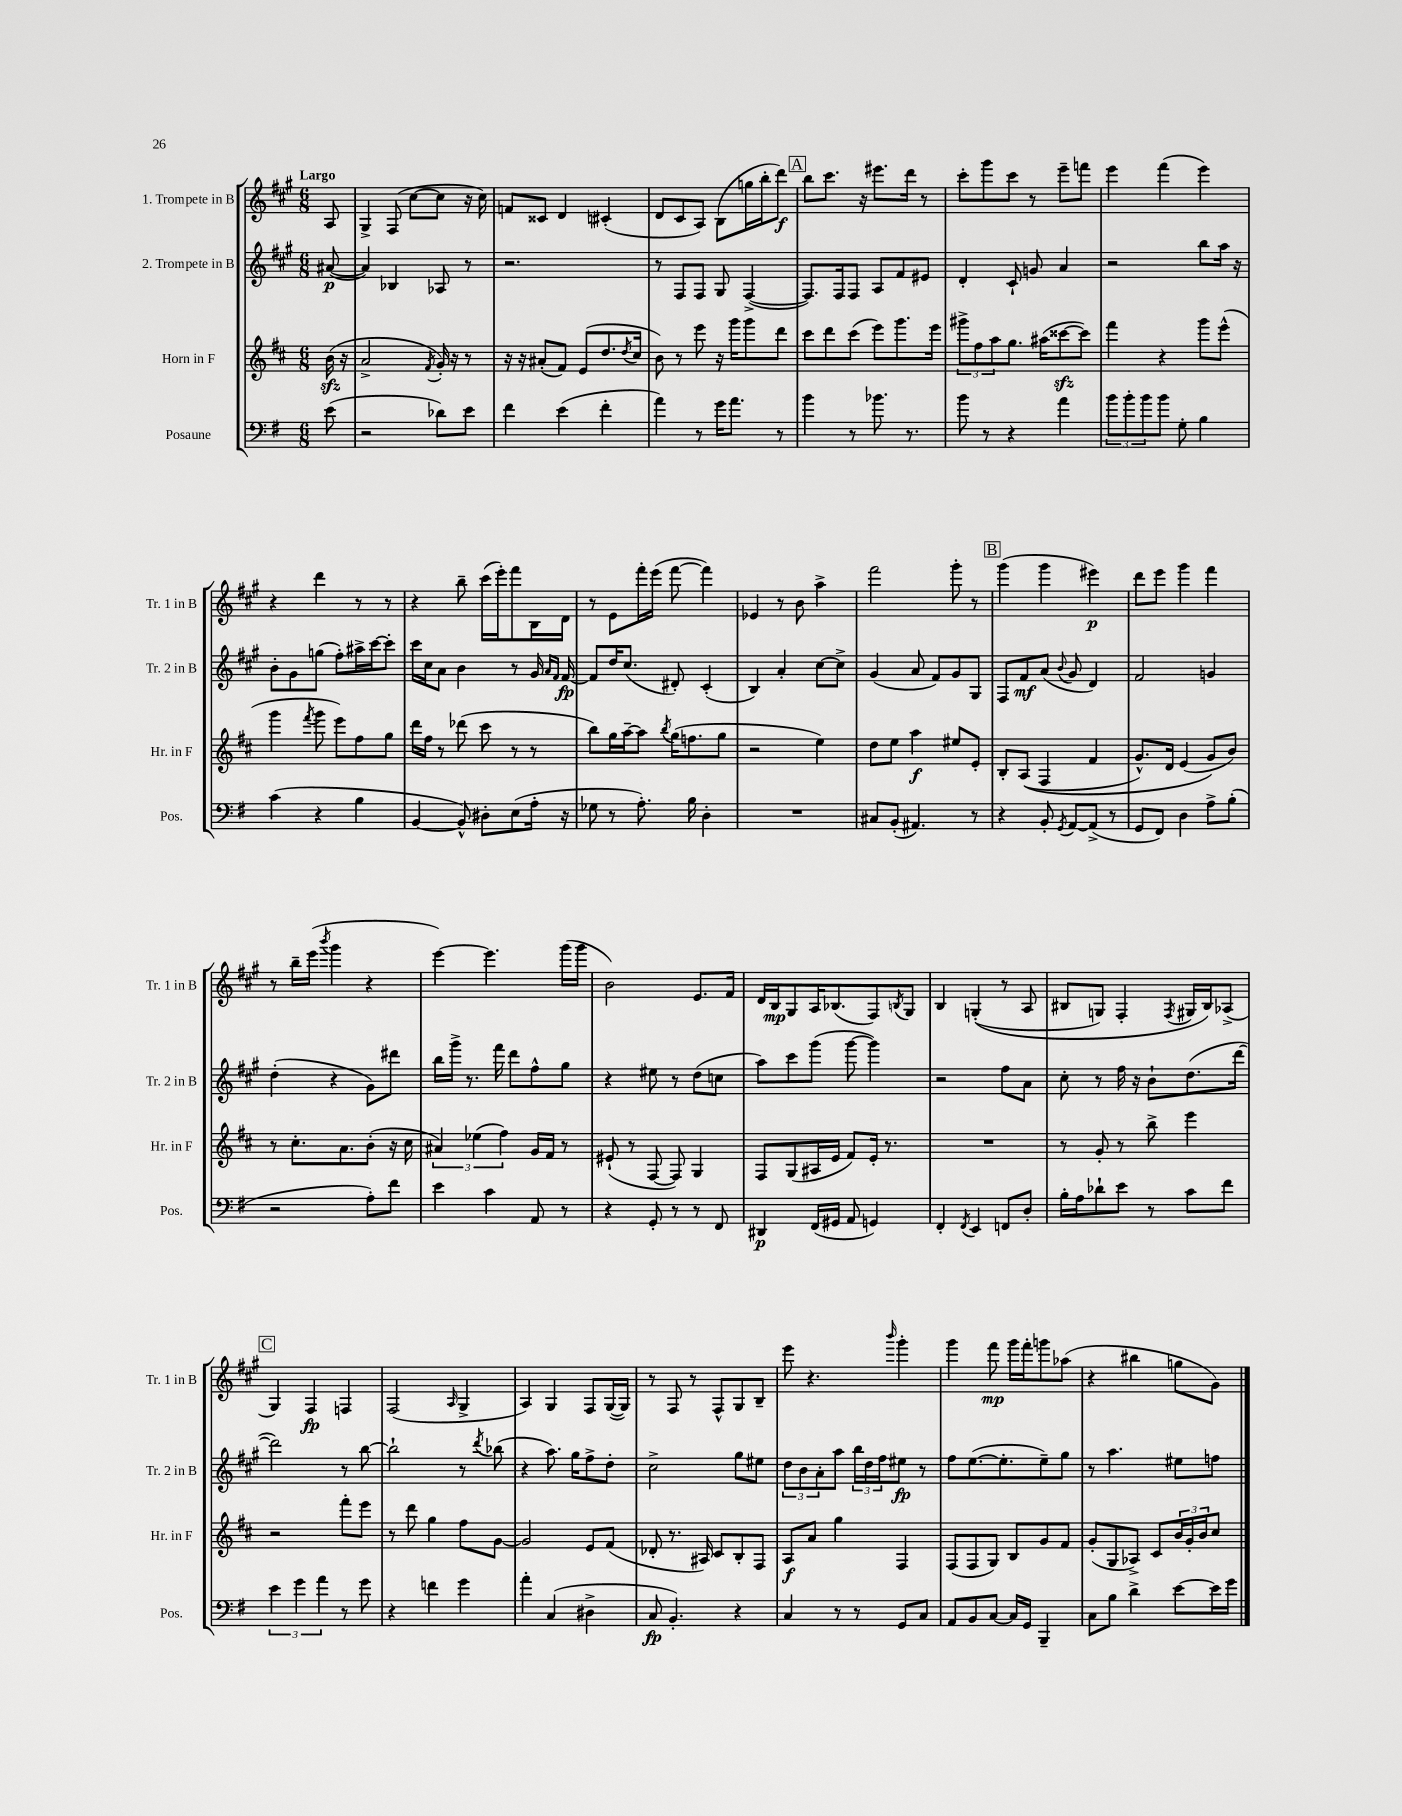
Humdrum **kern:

**kern	**kern	**kern	**kern
*staff4	*staff3	*staff2	*staff1
*clefF4	*clefG2	*clefG2	*clefG2
*k[f#]	*k[f#c#]	*k[f#c#g#]	*k[f#c#g#]
*M6/8	*M6/8	*M6/8	*M6/8
(8e\	(16b\	([8a#/	8A/
.	16r	.	.
=	=	=	=
2r	2a^/	4a#/])	4G#^/
.	.	4B-/	(8F#/
.	.	.	[8cc#\L
.	8qf#/	.	.
8d-\L)	16g'/)	8A-/	8cc#\]J
.	16r	.	.
8e\J	8r	8r	16r
.	.	.	16cc#\)
=	=	=	=
4f#\	16r	2.r	8f/L
.	16r	.	.
.	(8a#'/L	.	8c##/J
(4e\	8f#/J)	.	4d/
.	(8e/L	.	.
4f#'\	8.dd/	.	(4c#'/
.	8qdd/	.	.
.	16cc#/Jk	.	.
=	=	=	=
4a\)	8b\)	8r	8d/L
.	8r	8F#/L	8c#/
8r	8eee\	8F#/J	8A/J)
16g\LK	16r	8G#/	(8B\L
8.a\J	16ggg\LK	.	.
.	8ggg\	([4F#^/	16gg\L
.	.	.	16bb'\J
8r	8ddd\J	.	8ddd\J)
=	=	=	=
4b\	8ccc#\L	8.F#/]L)	8bb\L
.	8ddd\	.	8.ccc#\J
.	.	16F#/k	.
8r	(8ccc#\J	8F#/J	.
.	.	.	16r
8.b-\	8eee\L)	8A/L	8.eee#\L
.	8.ggg\	8f#/	.
8.r	.	.	16ddd\Jk
.	.	8e#/J	8r
.	16eee\Jk	.	.
=	=	=	=
8b\	12ggg#^\L	4d'/	8ccc#'\L
.	12ff#\	.	.
8r	.	.	8ggg#\
.	12aa\	.	.
4r	8.gg\J	8c#`/	8ccc#\J
.	.	8g/	8r
.	(16aa#\LK	.	.
4a\	[8ccc##\	4a/	8eee~\L
.	8ccc##\]J)	.	8fff\J
=	=	=	=
12b\L	4fff#\	2r	4eee\
12b'\	.	.	.
12b\	.	.	.
8b\J	4r	.	(4fff#\
8G'\	.	.	.
4B\	8ggg\L	8bb\L	4eee\)
.	(8eee^^\J	16aa\Jk	.
.	.	16r	.
=	=	=	=
(4c\	4ggg\	8b'\L	4r
.	.	8g#\	.
.	8qfff#/	.	.
4r	8ggg\	(8gg\J	4ddd\
.	8eee\L)	8ff#'\L)	.
4B\	8ff#\	16aa#^\L	8r
.	.	[16ccc#\J	.
.	8gg\J	8ccc#'\]J	8r
=	=	=	=
[4BB/	16ddd\LL	16ccc#\LL	4r
.	16ff#\JJ	16cc#\J	.
.	8r	8a\J	.
8BB^^/])	(8ddd-\	4b\	8bb~\
8D#'\L	8ccc#\	.	(16ccc#\LL
.	.	.	16eee'\J)
(8E\	8r	8r	8fff#\
16A'\Jk	8r	16g#/	16B\L
.	.	16qqa/LL	.
.	.	16qqf#/JJ	.
16r	.	[16f#/	16d\JJ
=	=	=	=
8G-\	8bb\L)	8f#/]L	8r
8r	16gg\L	16dd/K	8e\L
.	[16aa~\J	(8.cc#/J	.
8.A'\)	8aa\]J	.	16fff#'\L
.	.	.	(16eee\JJ
.	8qbb/	.	.
.	(16gg\LK	8d#'/)	[8fff#\
16B\	8.ff\	.	.
4D'\	.	(4c#'/	4fff#\])
.	8gg\J	.	.
=	=	=	=
2.r	2r	4B/)	4e-/
.	.	4a'/	8r
.	.	.	8b\
.	4ee\)	[8cc#\L	4aa^\
.	.	8cc#^\]J	.
=	=	=	=
8C#/L	8dd\L	(4g#/	2fff#\
(8BB'/J	8ee\J	.	.
4.AA#/)	4aa\	8a/	.
.	.	8f#/L)	.
.	8ee#/L	8g#/	8ggg#'\
8r	8e'/J	8G#/J	8r
=	=	=	=
4r	8B'/L	8F#/L	(4ggg#\
.	&((8A/J	8f#/	.
8BB'/	4F#/	(8a/J	4ggg#\
8qGG/	.	8qqb/	.
[8AA/L	.	8g#/	.
(8AA^/]J	4f#/	4d/)	4eee#\)
8r	.	.	.
=	=	=	=
8GG/L	8.g^^/L)	2f#/	8ddd\L
8FF#/J)	.	.	8eee\J
.	16d/Jk	.	.
4D\	(4e/	.	4ggg#\
8A^\L	8g/L&)	4g/	4fff#\
(8B'\J	8b/J)	.	.
=	=	=	=
2r	8r	(4dd'\	8r
.	8.cc#'\L	.	16bb~\LL
.	.	.	(16eee\JJ
.	.	.	8qbbb/
.	.	4r	4ggg#\
.	8.a\	.	.
8A'\L)	(8b'\J	8g#\L)	4r
8f#\J	16r	8ddd#\J	.
.	16cc#\	.	.
=	=	=	=
4e\	6a#/)	16bb\LL	[4eee\)
.	.	16ggg#^\JJ	.
.	.	8.r	.
.	(6ee-\	.	.
4c\	.	.	4.eee\]
.	.	16fff#\	.
.	6ff#\)	.	.
.	.	8ddd\L	.
8AA/	16g/LL	8ff#^^\	.
.	16f#/JJ	.	.
8r	8r	8gg#\J	(16ggg#\LL
.	.	.	16ggg#\JJ
=	=	=	=
4r	(8e#`/	4r	2b\)
.	8r	.	.
8GG'/	[8F#/	8ee#\	.
8r	8F#/])	8r	.
8r	4G/	(8dd\L	8.e/L
8FF#/	.	8cc\J	.
.	.	.	16f#/Jk
=	=	=	=
4DD#/	8F#/L	8aa\L)	16d/LL
.	.	.	16B/J
.	(8G/	8ccc#\	8G#/
(16FF#/LL	16A#/L	(8ggg#\J	16A/K
16GG#/JJ	16e/JJ	.	(8.B-/
8AA/	8f#/L)	[8ggg#\	.
4GG/)	16e'/Jk	4ggg#\])	8F#/)
.	8.r	.	.
.	.	.	8qB/
.	.	.	8G#/J
=	=	=	=
4FF#'/	2.r	2r	4B/
8qFF#/	.	.	.
4EE/	.	.	&((4G'/
8FF/L	.	8ff#\L	8r
8D'/J	.	8a\J	8A/
=	=	=	=
16B'\LL	8r	8cc#'\	8B#/L
16A\J	.	.	.
8d-`\	8g'/	8r	8G/J)
8e\J	8r	16ff#\	4F#'/
.	.	16r	.
8r	8bb^\	8b`\L	.
.	.	.	8qF#/
8c\L	4eee\	(8.dd\	16G#/LL
.	.	.	16B#/J&)
8f#\J	.	.	(8A-^/J
.	.	[16ddd\Jk	.
=	=	=	=
6e\	2r	2ddd\])	4G#/)
6g\	.	.	.
.	.	.	4F#/
6a\	.	.	.
8r	8fff#'\L	8r	4F/
8g\	8eee\J	[8bb\	.
=	=	=	=
4r	8r	2bb`\]	(2F#/
.	8ddd\	.	.
4f\	4gg\	.	.
.	.	.	16qqA/
4g\	8ff#\L	8r	4G#^/
.	.	8qddd/	.
.	[8g\J	(8bb-\	.
=	=	=	=
4a'\	2g/]	4r	4A/)
(4C/	.	8.aa\)	4G#/
.	.	16gg#\LK	.
4D#^\	8e/L	8ff#^\	8F#/L
.	(8f#/J	8dd'\J	([16G#/L
.	.	.	16G#/]JJ)
=	=	=	=
8C/	8d-'/	2cc#^\	8r
4.BB'/)	8.r	.	8F#/
.	.	.	8r
.	16A#/)	.	.
.	8c#/L	.	8F#^^/L
4r	8B'/	8gg#\L	8G#/
.	8F#/J	8ee#\J	8B~/J
=	=	=	=
4C/	8A/L	12dd\L	8eee\
.	.	12b\	.
.	8a/J	.	4.r
.	.	12a'\	.
8r	4gg\	8aa\J	.
8r	.	24bb\LL	.
.	.	24dd\	.
.	.	24ff#\J	.
.	.	.	16qqbbb/
8GG/L	4F#/	8ee#\J	4ggg#'\
8C/J	.	8r	.
=	=	=	=
8AA/L	(8F#/L	8ff#\L	4ggg#\
8BB/	8F#/	([8.ee\	.
[8C/J	8G/J)	.	8fff#\
.	.	8.ee'\]	.
16C/]LL	8B/L	.	16ggg#\LL
16GG/JJ	.	.	16fff#'\J
4BBB~/	8g/	8ee~\)	8ggg\
.	8f#/J	8gg#\J	(8aa-\J
=	=	=	=
8C\L	(8g'/L	8r	4r
8B\J	8G/	4.aa\	.
4d^\	8A-^/J)	.	4bb#\
.	8c#/L	.	.
[8e\L	24b/L	8ee#\L	8gg\L
.	24g'/	.	.
.	24b/J	.	.
16e\]L	8cc#/J	8ff\J	8g#\J)
16g\JJ	.	.	.
==	==	==	==
*-	*-	*-	*-
